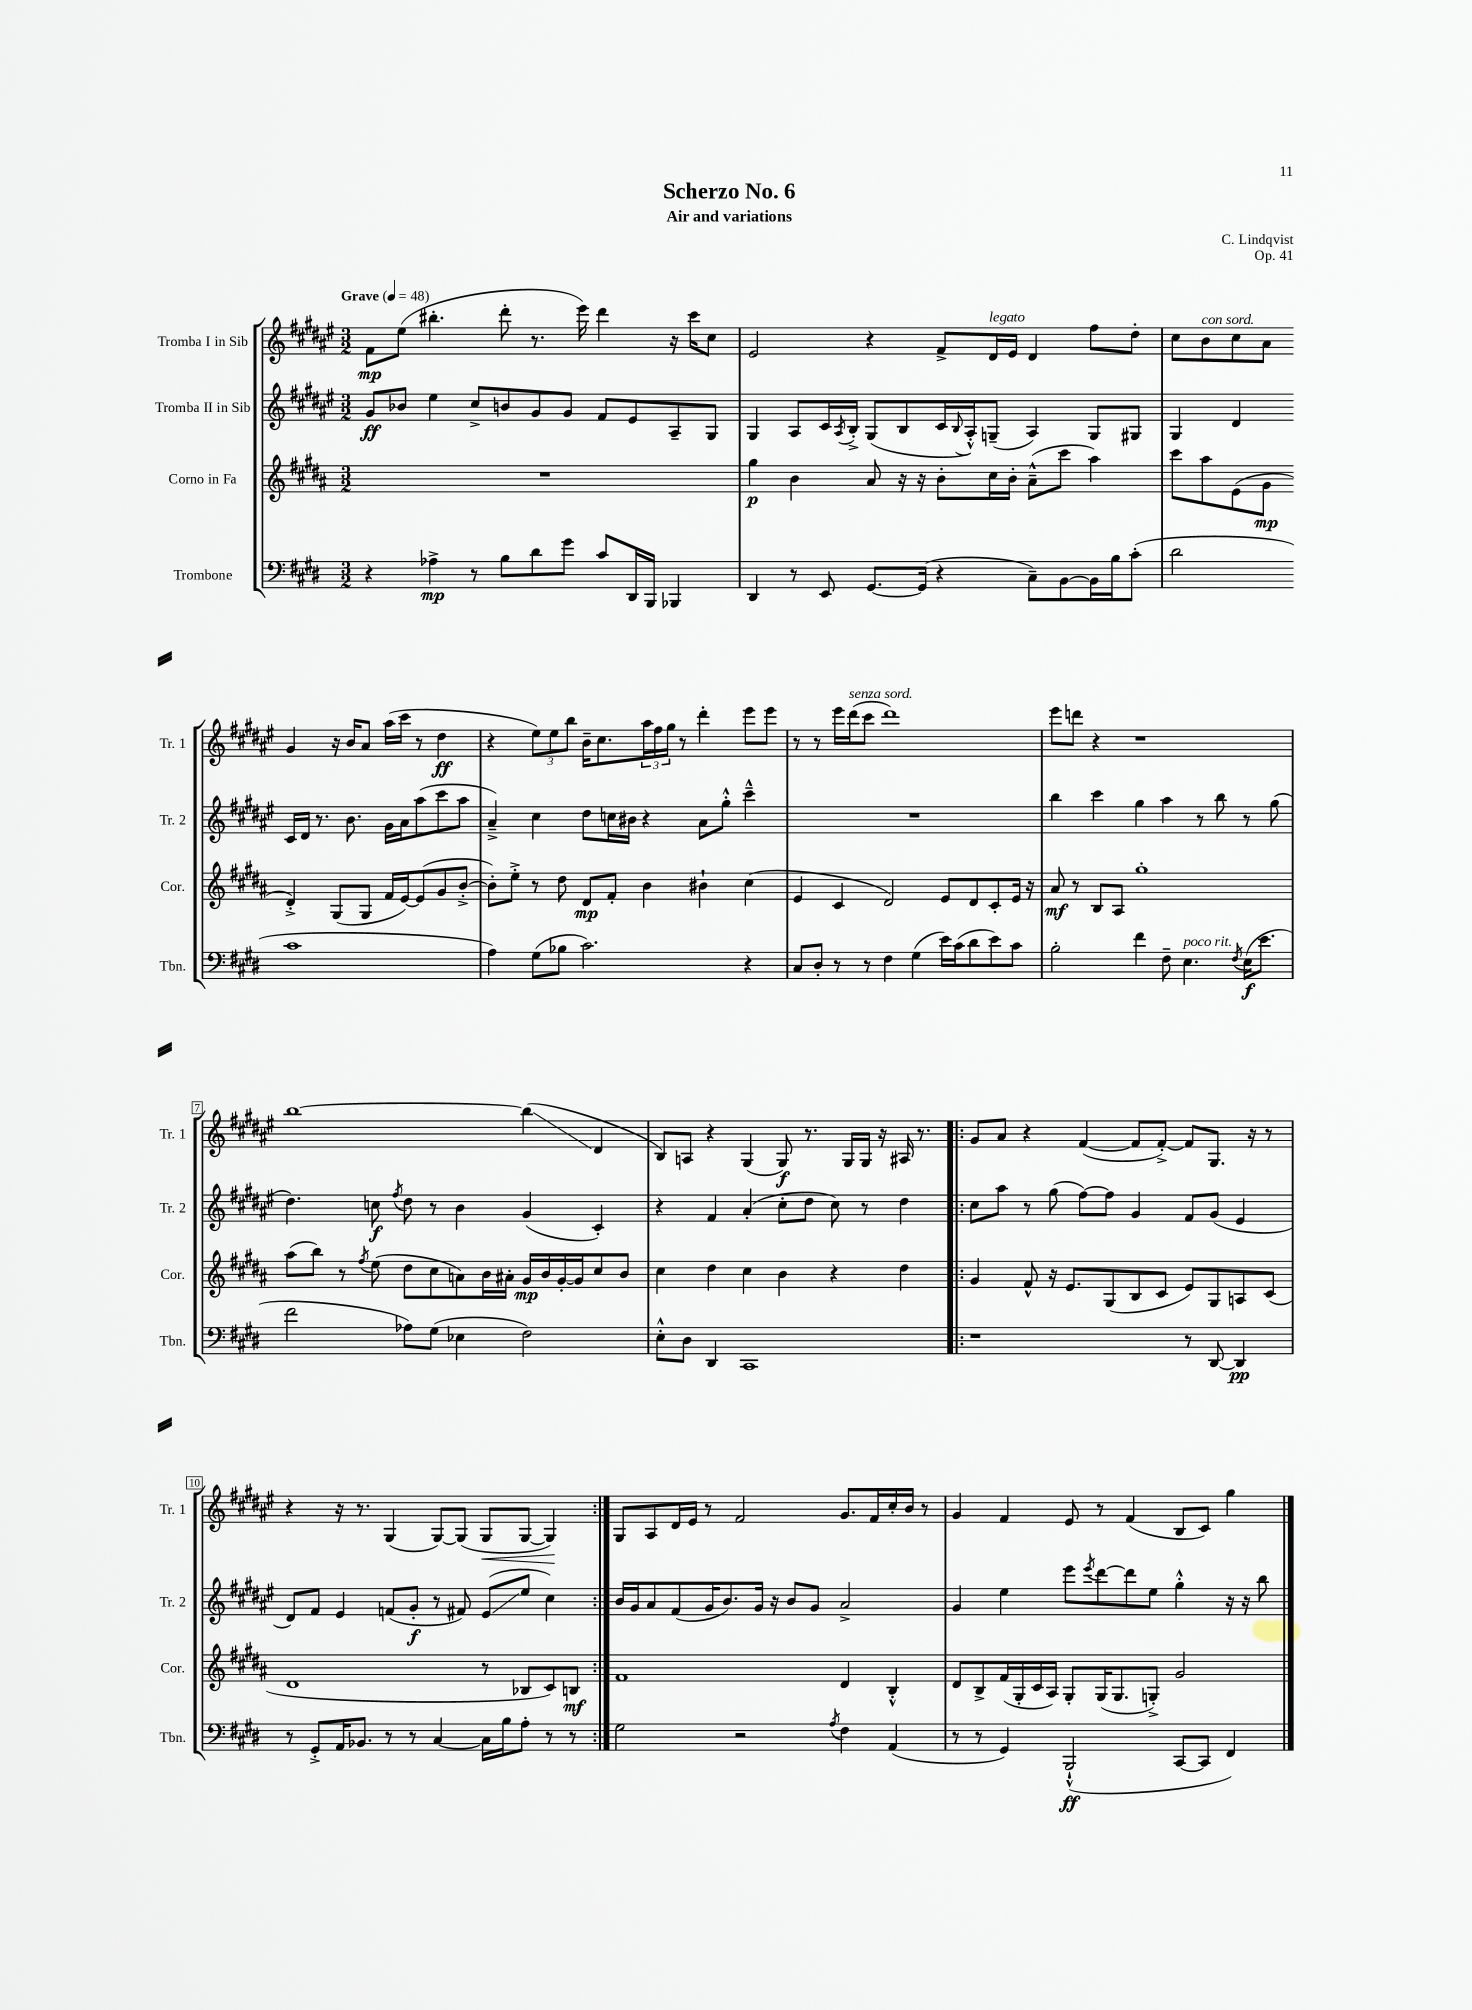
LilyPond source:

\header { title = "Scherzo No. 6" composer = "C. Lindqvist" subtitle = "Air and variations" opus = "Op. 41" }
<<
\new StaffGroup <<
\new Staff = "s0" \with { instrumentName = "Tromba I in Sib" shortInstrumentName = "Tr. 1" } {
    \clef treble \key fis \major \numericTimeSignature \time 3/2 \tempo "Grave" 4 = 48
    fis'8\mp eis''8( bis''4.-. dis'''8-. r8. eis'''16) dis'''4 r16 cis'''16 cis''8 |
    eis'2 r4 fis'8-> dis'16^\markup { \italic "legato" } eis'16 dis'4 fis''8 dis''8-. |
    cis''8 b'8^\markup { \italic "con sord." } cis''8 ais'8 gis'4 r16 b'16 ais'8 ais''16( cis'''16 r8 dis''4\ff |
    r4 \tuplet 3/2 { eis''8) eis''8 b''8 } b'16-- cis''8. \tuplet 3/2 { ais''16 fis''16 gis''16 } r8 dis'''4-. eis'''8 eis'''8 |
    r8 r8 eis'''16 dis'''16^\markup { \italic "senza sord." }( cis'''8 dis'''1) |
    eis'''8 d'''8 r4 r1 |
    b''1~ b''4\glissando( dis'4 |
    b8) a8 r4 gis4( gis8\f) r8. gis16 gis16 r16 ais16 r8. |
    \repeat volta 2 { gis'8 ais'8 r4 fis'4~( fis'8 fis'8~-.->) fis'8 gis8. r16 r8 |
    r4 r16 r8. gis4( gis8~) gis8( gis8\< gis8~ gis4\!) | }
    gis8 ais8 dis'16 eis'16 r8 fis'2 gis'8. fis'16 cis''16-. b'16 r8 |
    gis'4 fis'4 eis'8 r8 fis'4( b8 cis'8) gis''4 \bar "|." |
}
\new Staff = "s1" \with { instrumentName = "Tromba II in Sib" shortInstrumentName = "Tr. 2" } {
    \clef treble \key fis \major \numericTimeSignature \time 3/2
    gis'8\ff bes'8 eis''4 cis''8-> b'8 gis'8 gis'8 fis'8 eis'8 ais8-- gis8 |
    gis4 ais8 cis'16 \acciaccatura { ais8 } b16-.-> gis8( b8 cis'16 \appoggiatura { b8 } ais16-.-^) g8--( ais4) g8 gis8 |
    gis4 dis'4 cis'16 dis'16 r8. b'8. gis'16 ais'16 ais''8( cis'''8 ais''8 |
    ais'4--->) cis''4 dis''8 c''16 bis'16 r4 ais'8 gis''8-.-^ cis'''4---^ |
    R1. |
    b''4 cis'''4 gis''4 ais''4 r8 b''8 r8 gis''8( |
    dis''4.) c''8\f \acciaccatura { fis''8 } dis''8 r8 b'4 gis'4( cis'4-.) |
    r4 fis'4 ais'4-.( cis''8-. dis''8 cis''8) r8 dis''4 |
    \repeat volta 2 { cis''8 ais''8 r8 gis''8( fis''8~) fis''8 gis'4 fis'8 gis'8( eis'4 |
    dis'8) fis'8 eis'4 f'8( gis'8-.\f r8 fis'8) eis'8\glissando( eis''8 cis''4) | }
    b'16 gis'16 ais'8 fis'8( gis'16 b'8.) gis'16 r16 b'8 gis'8 ais'2-> |
    gis'4 eis''4 eis'''8 \acciaccatura { eis'''8 } dis'''8~ dis'''8 eis''8 gis''4-.-^ r16 r16 b''8 \bar "|." |
}
\new Staff = "s2" \with { instrumentName = "Corno in Fa" shortInstrumentName = "Cor." } {
    \clef treble \key b \major \numericTimeSignature \time 3/2
    R1. |
    gis''4\p b'4 ais'8 r16 r16 b'8-. cis''16 b'16-. ais'8---^( cis'''8 ais''4) |
    cis'''8 ais''8 e'8( gis'8\mp dis'4-.->) gis8( gis8 fis'16 e'16~) e'8( gis'8 b'8~-.-> |
    b'8-.) e''8-.-> r8 dis''8 dis'8\mp fis'8-. b'4 bis'4-! cis''4( |
    e'4 cis'4 dis'2) e'8 dis'8 cis'8-. e'16 r16 |
    ais'8\mf r8 b8 ais8 gis''1-. |
    ais''8( b''8) r8 \acciaccatura { fis''8 } e''8( dis''8 cis''8 a'8) b'16 ais'16-. gis'16\mp b'16 gis'16~-. gis'16 cis''8 b'8 |
    cis''4 dis''4 cis''4 b'4 r4 dis''4 |
    \repeat volta 2 { gis'4 fis'8-^ r16 e'8. gis8( b8 cis'8 e'8) gis8 a8 cis'8( |
    dis'1 r8 bes8 cis'8) b8\mf | }
    fis'1 dis'4 b4-.-^ |
    dis'8 b8-> fis'16( gis16-. cis'16 ais16) gis8-. gis16( gis8. g8-.->) gis'2 \bar "|." |
}
\new Staff = "s3" \with { instrumentName = "Trombone" shortInstrumentName = "Tbn." } {
    \clef bass \key e \major \numericTimeSignature \time 3/2
    r4 aes4->\mp r8 b8 dis'8 gis'8 cis'8 dis,16 b,,16 bes,,4 |
    dis,4 r8 e,8 gis,8.~ gis,16( r4 cis8--) b,8~ b,16 b16 cis'8-.( |
    dis'2 cis'1 |
    a4) gis8( bes8 cis'2.) r4 |
    cis8 dis8-. r8 r8 fis4 gis4( e'16) cis'16( dis'8 e'8) cis'8 |
    b2-. fis'4 fis8-- e4.^\markup { \italic "poco rit." } \acciaccatura { fis8 } e16\f( e'8. |
    fis'2 aes8) gis8( ees4 fis2) |
    e8-.-^ dis8 dis,4 cis,1 |
    \repeat volta 2 { r1 r8 dis,8~ dis,4\pp |
    r8 gis,8-.-> a,16 bes,8. r8 r8 cis4~ cis16 b16 a8-. r8 r8 | }
    gis2 r2 \acciaccatura { a8 } fis4 a,4( |
    r8 r8 gis,4) b,,2-!-^\ff( cis,8~ cis,8 fis,4) \bar "|." |
}
>>
>>
\layout { \context { \Score \override BarNumber.stencil = #(make-stencil-boxer 0.1 0.3 ly:text-interface::print) } }
